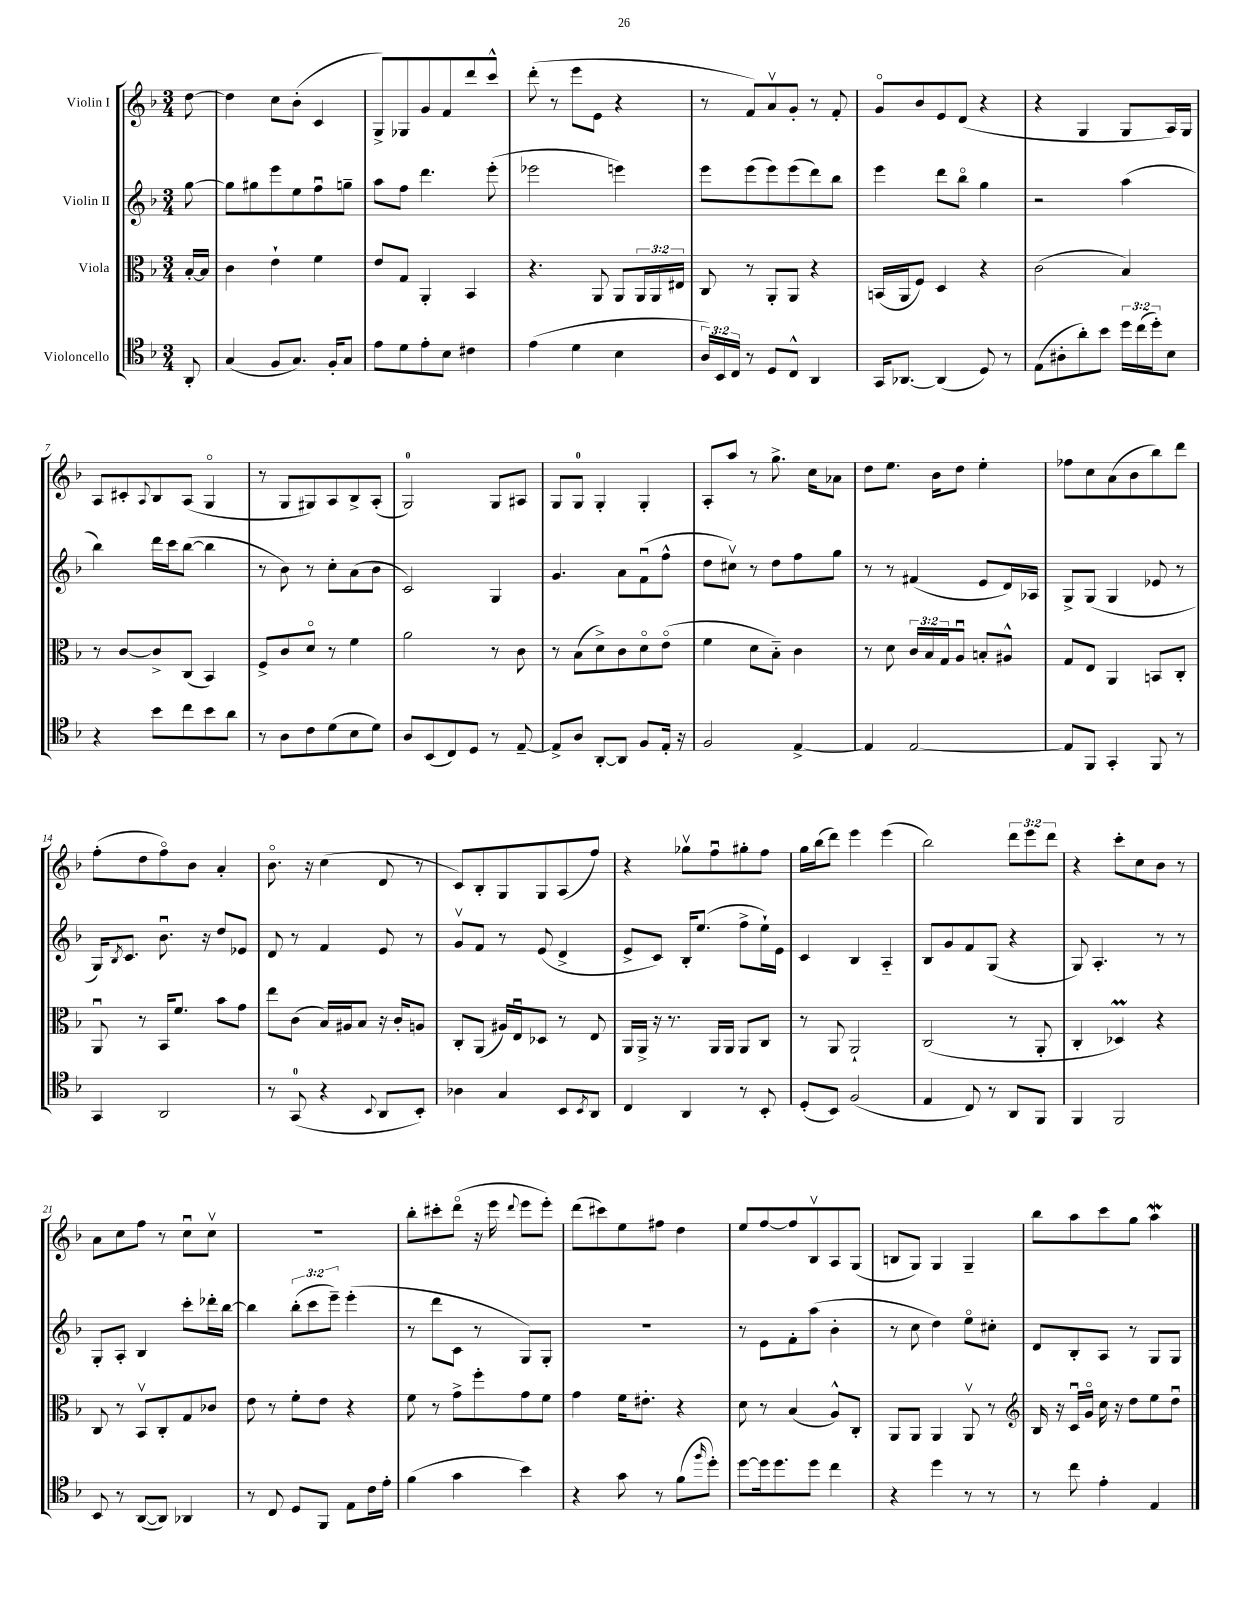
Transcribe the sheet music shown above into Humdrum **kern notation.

**kern	**kern	**kern	**kern
*staff4	*staff3	*staff2	*staff1
*clefC4	*clefC3	*clefG2	*clefG2
*k[b-]	*k[b-]	*k[b-]	*k[b-]
*M3/4	*M3/4	*M3/4	*M3/4
8AA'	[16B-'	[8gg	[8dd
.	16B-]	.	.
=	=	=	=
(4G	4c	8gg]	4dd]
.	.	8gg#	.
8F	4e`	8eee	8cc
8.G)	.	8ee	(8b-'
.	4f	8ffu	4c
16F'	.	.	.
8G	.	8gg~	.
=	=	=	=
8e	8e	8aa	8G^)
8d	8G	8ff	8G-
8e'	4AA'	4.ddd	8g
8B-	.	.	8f
4c#	4BB-	.	8ddd
.	.	(8eee'	8ccc^^
=	=	=	=
(4e	4.r	2eee-	(8ddd'
.	.	.	8r
4d	.	.	8eee
.	8AA	.	8e
4B-	8AA	4eee)	4r
.	24AA	.	.
.	24AA	.	.
.	24E#	.	.
=	=	=	=
24A)	8C	8eee	8r
24BB-	.	.	.
24C	.	.	.
8r	8r	(8eee	8f)
8D	8AA'	8eee)	8av
8C^^	8AA	(8eee	8g'
4AA	4r	8ddd)	8r
.	.	8bb-	8f'
=	=	=	=
16GG	(16BB	4eee	8go
[8.AA-	16AA	.	.
.	8F)	.	8b-
(4AA-]	4D	8ddd	8e
.	.	8bb-o	(8d
8D)	4r	4gg	4r
8r	.	.	.
=	=	=	=
(8E	(2c	2r	4r
8A#'	.	.	.
8a')	.	.	4G
8b-	.	.	.
24dd	4B-)	(4aa	8G
(24cc	.	.	.
24dd')	.	.	.
8B-	.	.	16A)
.	.	.	16G
=	=	=	=
4r	8r	4bb-)	8A
.	[8c	.	8c#'
.	.	.	8qqA
8b-	8c^]	16ddd	8B-
.	.	16ccc	.
8cc	(8C	([8bb-	(8A
8b-	4BB-)	4bb-]	4Go
8a	.	.	.
=	=	=	=
8r	8F^	8r	8r
8A	8c	8b-)	8G
8c	8do	8r	8G#)
(8d	8r	8cc'	8A
8B-	4f	(8a	8B-^
8d)	.	8b-	(8A'
=	=	=	=
8A	2a	2c)	2G)
(8BB-	.	.	.
8C)	.	.	.
8D	.	.	.
8r	8r	4G	8G
[8E~	8c	.	8A#
=	=	=	=
8E^]	8r	4.g	8G
8A	(8B-	.	8G
[8AA'	8d^)	.	4G'
8AA]	8c	8a	.
8F	8do	(8fu	4G'
16E'	(8eo	8ff^^	.
16r	.	.	.
=	=	=	=
2F	4f	8dd	8A'
.	.	8cc#v)	8aa
.	8d	8r	8r
.	8B-'~)	8dd	8.gg^
[4E^	4c	8ff	.
.	.	.	16cc
.	.	8gg	8a-
=	=	=	=
4E]	8r	8r	8dd
.	8d	8r	8.ee
[2E	24c	(4f#	.
.	24B-	.	.
.	.	.	16b-
.	24G	.	.
.	8Au	.	8dd
.	8B'	8e	4ee'
.	8A#^^	16d)	.
.	.	16A-	.
=	=	=	=
8E]	8G	8G^	8ff-
8FF	8E	(8G	8cc
4GG'	4AA	4G	(8a
.	.	.	8b-
8FF	8BB	8e-	8bb-)
8r	8C'	8r	8ddd
=	=	=	=
4GG	8AAu	16G)	(8ff'
.	.	8qB-	.
.	.	8.c	.
.	8r	.	8dd
2AA	16BB-	8.b-u	8ffo)
.	8.f	.	.
.	.	.	8b-
.	.	16r	.
.	8b-	8dd	4a'
.	8g	8e-	.
=	=	=	=
8r	8ee	8d	8.b-o
(8GG	(8c	8r	.
.	.	.	16r
4r	16B-)	4f	(4cc
.	16A#	.	.
.	8B-	.	.
8qqBB-	.	.	.
8AA	16r	8e	8d
.	16c'	.	.
8BB-')	8A	8r	8r
=	=	=	=
4A-	8C'	8gv	8c)
.	(8AA	8f	8B-'
4G	16A#)	8r	8G
.	16Eu	.	.
.	8D-	(8e	8G
8BB-	8r	4d^	(8A
8qBB-	.	.	.
8AA	8E	.	8ff)
=	=	=	=
4C	16AA	8e^	4r
.	16AA^	.	.
.	16r	8c)	.
.	8.r	.	.
4AA	.	16B-'	8gg-v
.	.	(8.ee	.
.	16AA	.	8ffu
.	16AA	.	.
8r	8AA	8ff^	8gg#'
8BB-'	8C	16ee`)	8ff
.	.	16e	.
=	=	=	=
(8D'	8r	4c	16gg
.	.	.	(16bb-
8BB-)	8AA	.	8ddd)
(2F	2AA`	4B-	4eee
.	.	4A'~	(4eee
=	=	=	=
4E	(2C	8B-	2bb-)
.	.	8g	.
8C)	.	8f	.
8r	.	(8G	.
8AA	8r	4r	12ddd
.	.	.	12eee
8FF	8AA'	.	.
.	.	.	12ddd
=	=	=	=
4FF	4C'	8G)	4r
.	.	4.A'	.
2FF	4D-)	.	8ccc'
.	.	.	8cc
.	4r	8r	8b-
.	.	8r	8r
=	=	=	=
8BB-	8C	8G'	8a
8r	8r	8A'	8cc
([8AA	8BB-v	4B-	8ff
8AA])	8C'	.	8r
4AA-	8G	8ccc'	8ccu
.	8c-	16ddd-'	8ccv
.	.	[16bb-	.
=	=	=	=
8r	8e	4bb-]	2.r
8C	8r	.	.
8D	8f'	(12bb-'	.
.	.	12ccc	.
8FF	8e	.	.
.	.	12eee~)	.
8E	4r	(4eee'	.
16c	.	.	.
16e'	.	.	.
=	=	=	=
(4f	8f	8r	8bb-'
.	8r	8ddd	8ccc#'
4g	8g^	8c	(8dddo
.	8ff'	8r	16r
.	.	.	16eee
.	.	.	8qqddd
4b-)	8g	8G)	8eee
.	8f	8G'	8eee')
=	=	=	=
4r	4g	2.r	(8ddd
.	.	.	8ccc#)
8g	16f	.	8ee
.	8.e#'	.	.
8r	.	.	8ff#
(8f	4r	.	4dd
16qqff	.	.	.
8dd')	.	.	.
=	=	=	=
[8dd	8d	8r	8ee
16dd]	8r	8e	[8ff
8.dd	.	.	.
.	(4B-	8f'	8ff]
8dd	.	(8aa	8B-v
4cc	8A^^)	4b-'	8A
.	8C'	.	(8G
=	=	=	=
4r	8AA	8r	8B
.	8AA	8cc	8G)
4dd	4AA	4dd)	4G
8r	8AAv	8eeo	4G~
8r	8r	8cc#'	.
=	=	=	=
*	*clefG2	*	*
8r	16B-	8d	8bb-
.	16r	.	.
8cc	16cu	8B-'	8aa
.	16go	.	.
4e'	16cc	8A	8ccc
.	16r	.	.
.	8dd	8r	8gg
4E	8ee	8G	4aa
.	8ddu	8G	.
==	==	==	==
*-	*-	*-	*-
